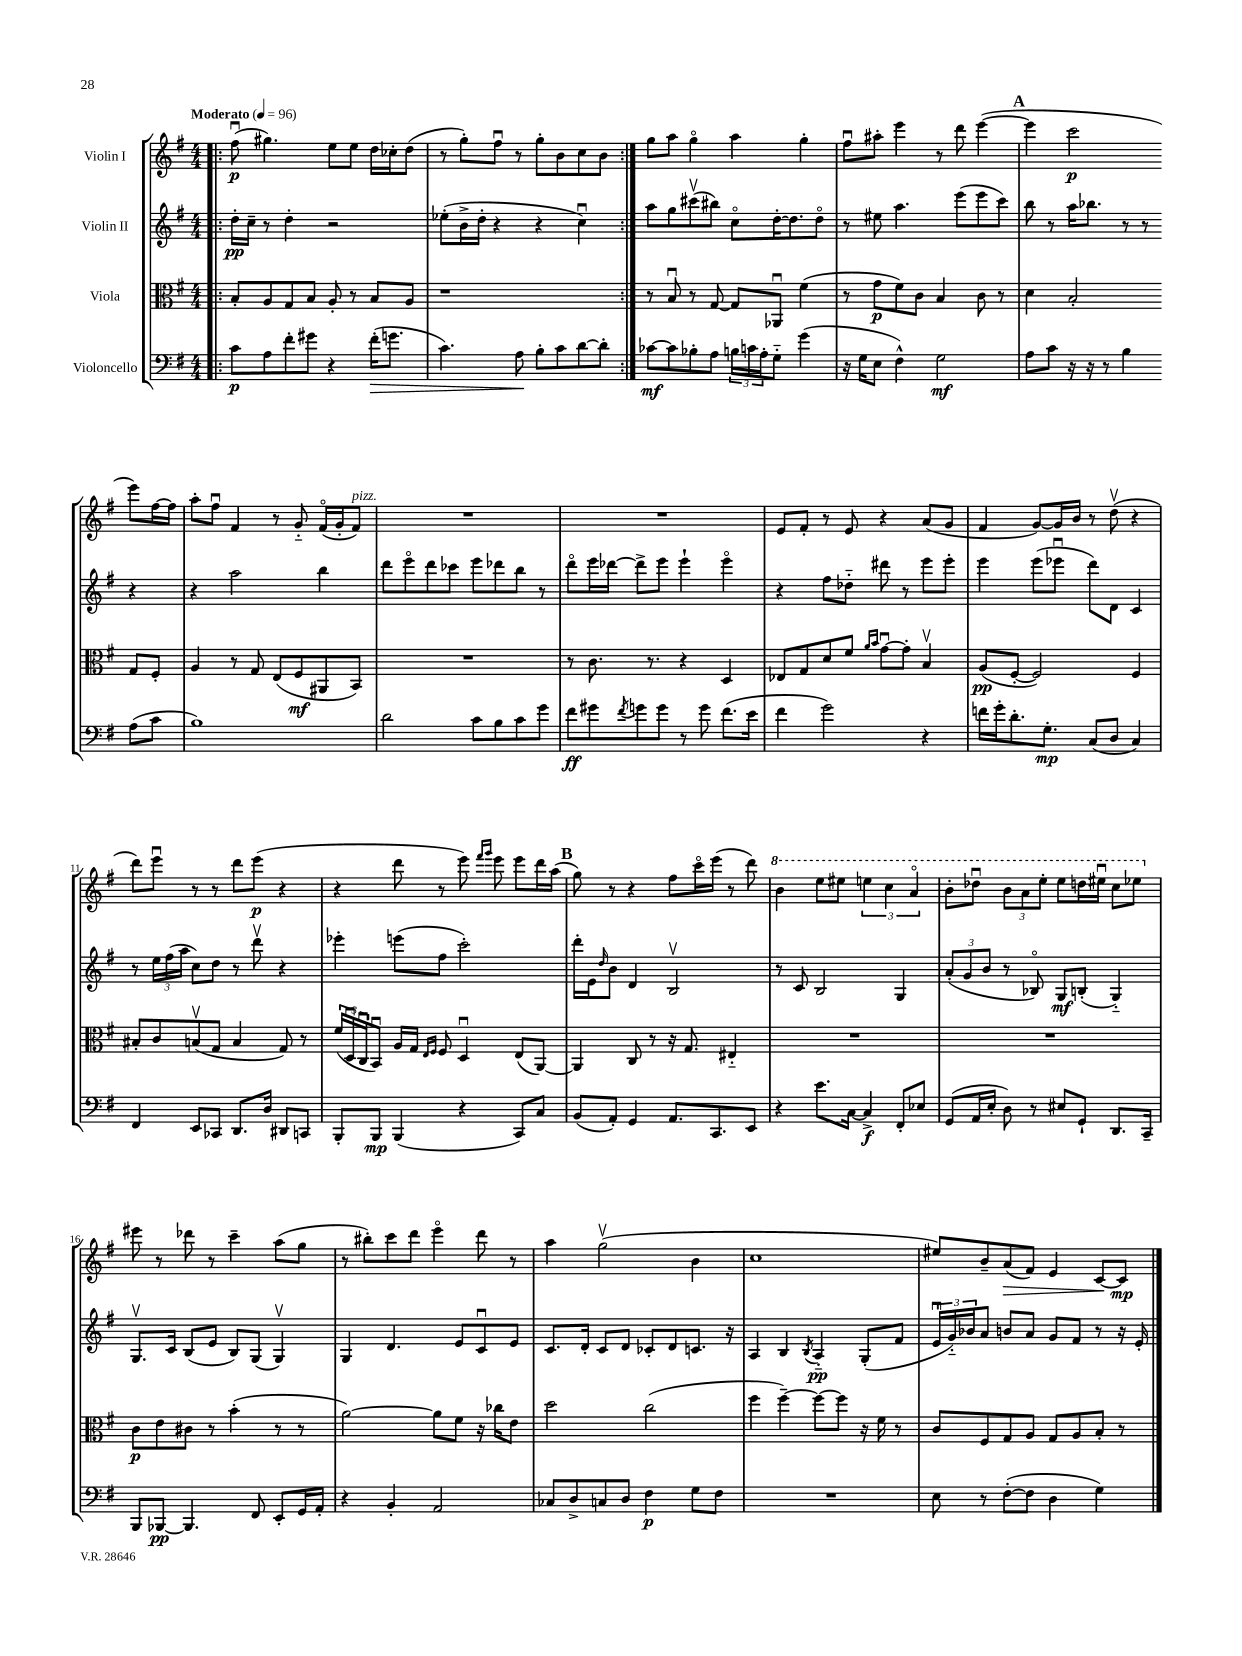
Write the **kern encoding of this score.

**kern	**kern	**kern	**kern
*staff4	*staff3	*staff2	*staff1
*clefF4	*clefC3	*clefG2	*clefG2
*k[f#]	*k[f#]	*k[f#]	*k[f#]
*M4/4	*M4/4	*M4/4	*M4/4
*MM96	*MM96	*MM96	*MM96
=!|:	=!|:	=!|:	=!|:
8c	8B'	16dd'	(8ff#u
.	.	16cc~	.
8A	8A	8r	4.gg#)
8f#'	8G	4dd'	.
8g#	8B	.	.
4r	8A'	2r	8ee
.	8r	.	8ee
(16f#'	8B	.	16dd
8.g	.	.	16cc-'
.	8A	.	(8dd
=	=	=	=
4.c)	1r	(8ee-'	8r
.	.	16b^	8gg')
.	.	16dd'	.
.	.	4r	8ff#u
8A	.	.	8r
8B'	.	4r	8gg'
8c	.	.	8b
[8d	.	4ccu)	8cc
8d']	.	.	8b
=:|!	=:|!	=:|!	=:|!
[8c-	8r	8aa	8gg
8c-]	8Bu	8gg	8aa
8B-'	8r	(8ccc#v	4ggo
8A	[8G	8bb#)	.
24B	8G]	8cco	4aa
24c	.	.	.
24A'	.	.	.
8G'~	8AA-u	[16dd'	.
.	.	8.dd]	.
(4g	(4f#	.	4gg'
.	.	8ddo	.
=	=	=	=
16r	8r	8r	8ff#u
16G	.	.	.
8E	8g	8ee#	8aa#'
4F#^^)	8f#)	4.aa	4eee
.	8c	.	.
2G	4B	.	8r
.	.	(8eee	8ddd
.	8c	8eee	([4eee
.	8r	8ccc)	.
=	=	=	=
8A	4d	8bb	4eee]
8c	.	8r	.
16r	2B'	16aa	2ccc
16r	.	8.bb-	.
8r	.	.	.
4B	.	8r	.
.	.	8r	.
(8A	8G	4r	8eee)
8c	8F#'	.	[16ff#
.	.	.	16ff#]
=	=	=	=
1B)	4A	4r	8aa'
.	.	.	8ff#u
.	8r	2aa	4f#
.	8G	.	.
.	(8E	.	8r
.	8F#	.	8g'~
.	8AA#	4bb	(16f#o
.	.	.	16g'
.	8BB)	.	8f#)
=	=	=	=
2d	1r	8ddd	1r
.	.	8eeeo	.
.	.	8ddd	.
.	.	8ccc-	.
8c	.	8eee	.
8B	.	8ddd-	.
8c	.	8bb	.
8g	.	8r	.
=	=	=	=
8f#	8r	8dddo	1r
8g#	8.c	16eee	.
.	.	[16ddd-	.
8qf#	.	.	.
8g	.	8ddd-^]	.
.	8.r	.	.
8g	.	8eee	.
8r	4r	4eee`	.
8g	.	.	.
(8.f#	4D	4eeeo	.
16e	.	.	.
=	=	=	=
4f#	8E-	4r	8e
.	8G	.	8f#'
2g)	8d	8ff#	8r
.	8f#	8dd-'~	8e
.	16qqa	.	.
.	16qqb	.	.
.	[8gu	8ddd#	4r
.	8g']	8r	.
4r	4Bv	8eee	(8a
.	.	8eee'	8g
=	=	=	=
16f	(8A	4eee	4f#
16g'	.	.	.
8.d'	[8F#'	.	.
.	2F#])	(8eee	[8g)
8.G'	.	.	.
.	.	8eee-u	16g]
.	.	.	16b
(8C	.	8ddd)	8r
8D	.	8d	(8ddv
4C)	4F#	4c	4r
=	=	=	=
4FF#	8B#'	8r	8ddd)
.	8c	24ee	8eeeu
.	.	(24ff#	.
.	.	24aa	.
8EE	(8Bv	8cc)	8r
8CC-	8G	8dd	8r
8.DD	4B	8r	8ddd
.	.	8dddv	(8eee
16D	.	.	.
8DD#	8G)	4r	4r
8CC	8r	.	.
=	=	=	=
8BBB'	(24f#	4eee-'	4r
.	24Du	.	.
.	24Cu	.	.
8BBB	8BBu)	.	.
(4BBB	16A	(8eee	8ddd
.	16G	.	.
.	16qqE	.	.
.	16qqF#	.	.
.	8F#	8ff#	8r
4r	4Du	2ccc')	8eee)
.	.	.	16qqfff#
.	.	.	16qqggg
.	.	.	8eee
8CC)	(8E	.	8eee
8C	[8AA)	.	16ddd
.	.	.	(16aa
=	=	=	=
(8BB	4AA]	16ddd'	8gg)
.	.	16e	.
.	.	16qqdd	.
8AA')	.	8b	8r
4GG	8C	4d	4r
.	8r	.	.
8.AA	16r	2Bv	8ff#
.	8.G	.	.
.	.	.	16ccco
8.CC	.	.	(16eee
.	4E#'~	.	8r
8EE	.	.	8ddd)
=	=	=	=
4r	1r	8r	4bb
.	.	8c	.
8.e	.	2B	8eee
.	.	.	8eee#
[16C	.	.	.
4C^]	.	.	6eee
.	.	.	6ccc
8FF#'	.	4G	.
.	.	.	6aao
8E-	.	.	.
=	=	=	=
(8GG	1r	(12a'	8bb'
.	.	12g	.
16AA	.	.	8ddd-u
.	.	12b	.
16E'	.	.	.
8D)	.	8r	12bb
.	.	.	12aa
8r	.	8B-o)	.
.	.	.	12eee'
8E#	.	8G	8eee
8GG`	.	(8B'	16ddd
.	.	.	16eee#u
8.DD	.	4G'~)	8ccc
.	.	.	8eee-
16CC~	.	.	.
=	=	=	=
8BBB	8c	8.Gv	8eee#
[8BBB-	8e	.	8r
.	.	16c	.
4.BBB-]	8c#	(8B	8ddd-
.	8r	8e	8r
.	(4b'	8B)	4ccc~
8FF#	.	(8G	.
8EE'	8r	4Gv)	(8aa
16GG	8r	.	8gg
16AA'	.	.	.
=	=	=	=
4r	[2a)	4G	8r
.	.	.	8bb#')
4BB'	.	4.d	8ccc
.	.	.	8ddd
2AA	8a]	.	4eeeo
.	8f#	8e	.
.	16r	8cu	8ddd
.	16cc-	.	.
.	8e	8e	8r
=	=	=	=
8C-	2dd	8.c	4aa
8D^	.	.	.
.	.	16d'	.
8C	.	8c	(2ggv
8D	.	8d	.
4F#	(2cc	8c-'	.
.	.	8d	.
8G	.	8.c	4b
8F#	.	.	.
.	.	16r	.
=	=	=	=
1r	4ff#	4A	1cc
.	[4ff#~)	4B	.
.	.	8qB	.
.	8ff#_	4A'~	.
.	8ff#]	.	.
.	16r	(8G'	.
.	16f#	.	.
.	8r	8f#	.
=	=	=	=
8E	8c	24eu	8ee#)
.	.	24g'~)	.
.	.	24b-	.
8r	8F#	8a	8b~
([8F#'	8G	8b	(8a
8F#]	8A	8a	8f#)
4D	8G	8g	4e
.	8A	8f#	.
4G)	8B'	8r	[8c
.	8r	16r	8c]
.	.	16e'	.
==	==	==	==
*-	*-	*-	*-
